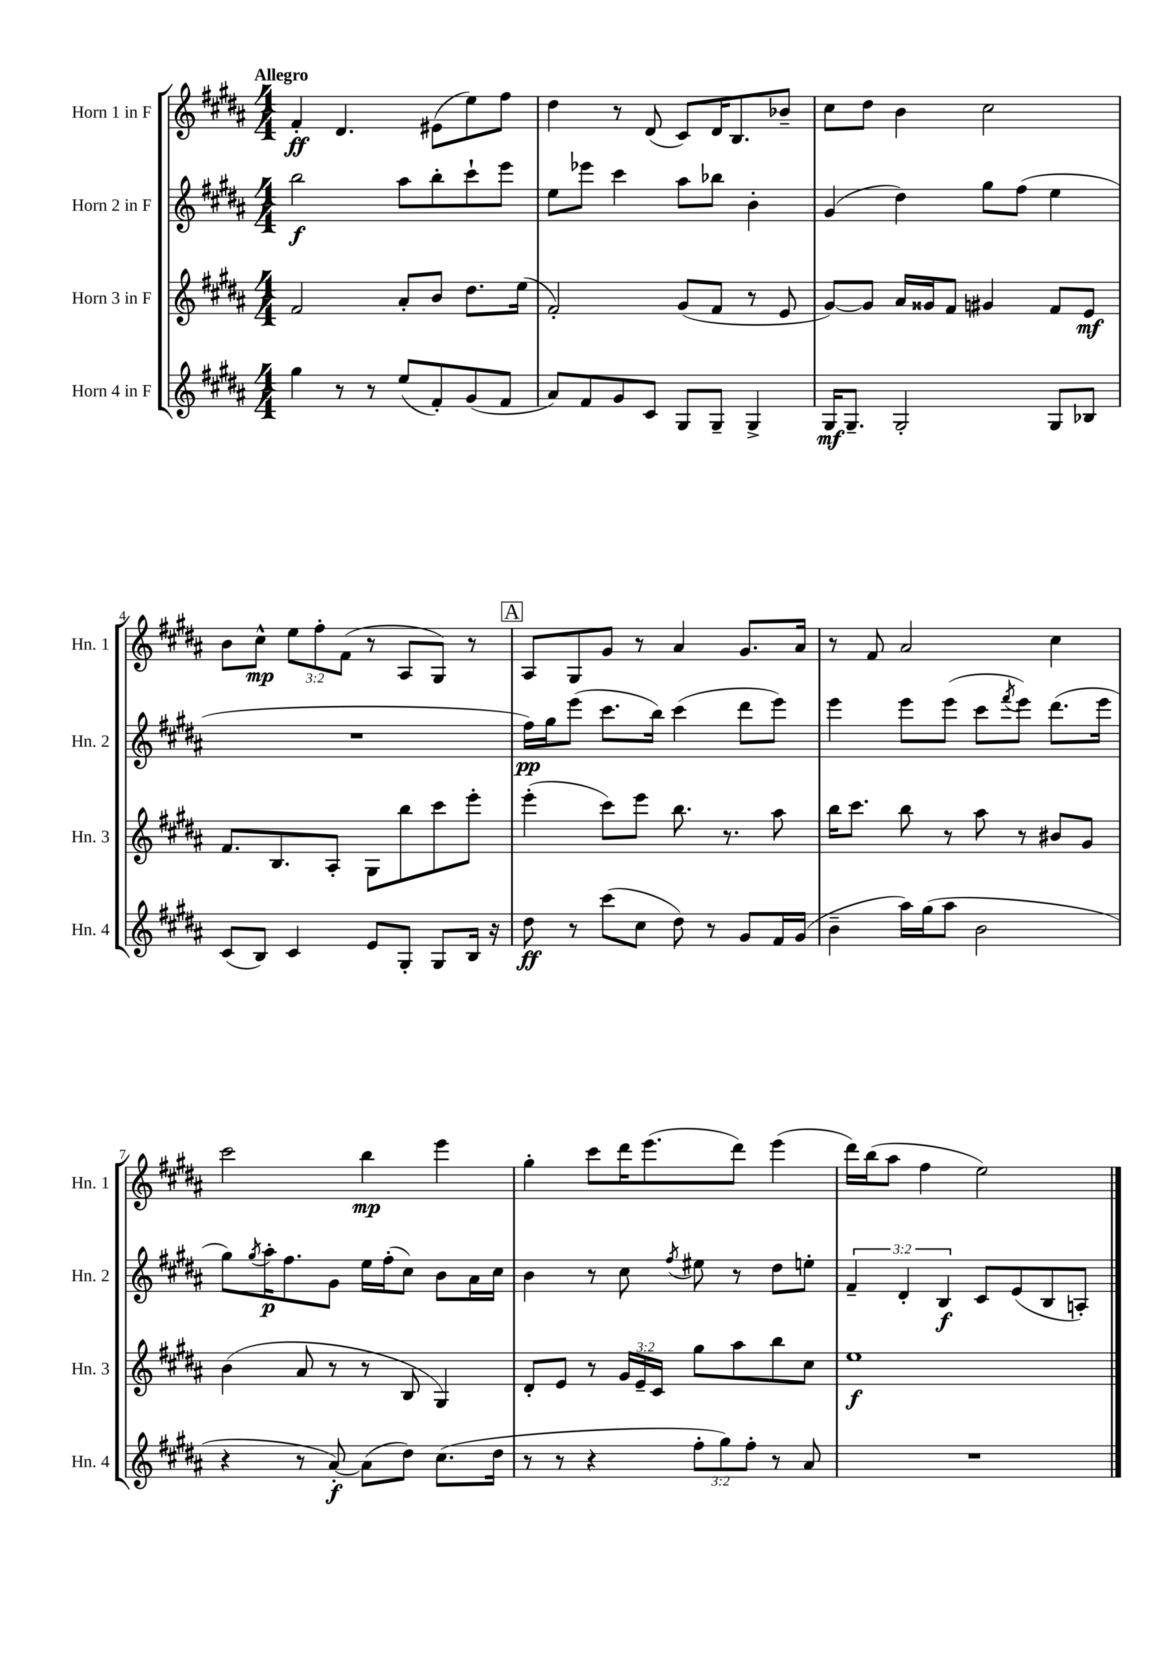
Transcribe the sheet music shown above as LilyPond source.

<<
\new StaffGroup <<
\new Staff = "s0" \with { instrumentName = "Horn 1 in F" shortInstrumentName = "Hn. 1" } {
    \clef treble \key b \major \numericTimeSignature \time 4/4 \override Staff.TupletNumber.text = #tuplet-number::calc-fraction-text \tempo "Allegro"
    fis'4-.\ff dis'4. eis'8( e''8) fis''8 |
    dis''4 r8 dis'8( cis'8) dis'16 b8. bes'8-- |
    cis''8 dis''8 b'4 cis''2 |
    b'8 cis''8-^\mp \tuplet 3/2 { e''8 fis''8-. fis'8( } r8 ais8 gis8) r8 |
    \mark \markup { \box "A" } ais8 gis8 gis'8 r8 ais'4 gis'8. ais'16 |
    r8 fis'8 ais'2 cis''4 |
    cis'''2 b''4\mp e'''4 |
    gis''4-. cis'''8 dis'''16 e'''8.( dis'''8) e'''4( |
    dis'''16) b''16( ais''8 fis''4 e''2) \bar "|." |
}
\new Staff = "s1" \with { instrumentName = "Horn 2 in F" shortInstrumentName = "Hn. 2" } {
    \clef treble \key b \major \numericTimeSignature \time 4/4 \override Staff.TupletNumber.text = #tuplet-number::calc-fraction-text
    b''2\f ais''8 b''8-. cis'''8-! e'''8 |
    e''8 ees'''8 cis'''4 ais''8 bes''8 b'4-. |
    gis'4( dis''4) gis''8 fis''8( e''4 |
    R1 |
    \mark \markup { \box "A" } fis''16\pp) gis''16 e'''8( cis'''8. b''16) cis'''4( dis'''8 e'''8) |
    e'''4 e'''8 e'''8( cis'''8 \acciaccatura { fis'''8 } e'''8) dis'''8.( e'''16 |
    gis''8) \acciaccatura { gis''8 } ais''16-.\p fis''8. gis'8 e''16 fis''16-.( cis''8) b'8 ais'16 cis''16 |
    b'4 r8 cis''8 \acciaccatura { fis''8 } eis''8 r8 dis''8 e''8-. |
    \tuplet 3/2 { fis'4-- dis'4-. b4\f } cis'8 e'8( b8 a8-.) \bar "|." |
}
\new Staff = "s2" \with { instrumentName = "Horn 3 in F" shortInstrumentName = "Hn. 3" } {
    \clef treble \key b \major \numericTimeSignature \time 4/4 \override Staff.TupletNumber.text = #tuplet-number::calc-fraction-text
    fis'2 ais'8-. b'8 dis''8. e''16( |
    fis'2-.) gis'8( fis'8 r8 e'8 |
    gis'8~) gis'8 ais'16 gisis'16 fis'8 gis'4 fis'8 e'8\mf |
    fis'8. b8. ais8-. gis8 b''8 cis'''8 e'''8-. |
    \mark \markup { \box "A" } e'''4-.( cis'''8) e'''8 b''8. r8. ais''8 |
    b''16 cis'''8. b''8 r8 ais''8 r8 bis'8 gis'8 |
    b'4( ais'8 r8 r8 b8 gis4) |
    dis'8-. e'8 r8 \tuplet 3/2 { gis'16 e'16-- cis'16 } gis''8 ais''8 b''8 cis''8 |
    e''1\f \bar "|." |
}
\new Staff = "s3" \with { instrumentName = "Horn 4 in F" shortInstrumentName = "Hn. 4" } {
    \clef treble \key b \major \numericTimeSignature \time 4/4 \override Staff.TupletNumber.text = #tuplet-number::calc-fraction-text
    gis''4 r8 r8 e''8( fis'8-.) gis'8( fis'8 |
    ais'8) fis'8 gis'8 cis'8 gis8 gis8-- gis4-> |
    gis16\mf gis8.-- gis2-. gis8 bes8 |
    cis'8( b8) cis'4 e'8 gis8-. gis8 b16 r16 |
    \mark \markup { \box "A" } dis''8\ff r8 cis'''8( cis''8 dis''8) r8 gis'8 fis'16 gis'16( |
    b'4-- ais''16) gis''16( ais''8 b'2 |
    r4 r8 ais'8~-.\f) ais'8( dis''8) cis''8.( dis''16 |
    r8 r8 r4 \tuplet 3/2 { fis''8-. gis''8) fis''8-. } r8 ais'8 |
    R1 \bar "|." |
}
>>
>>
